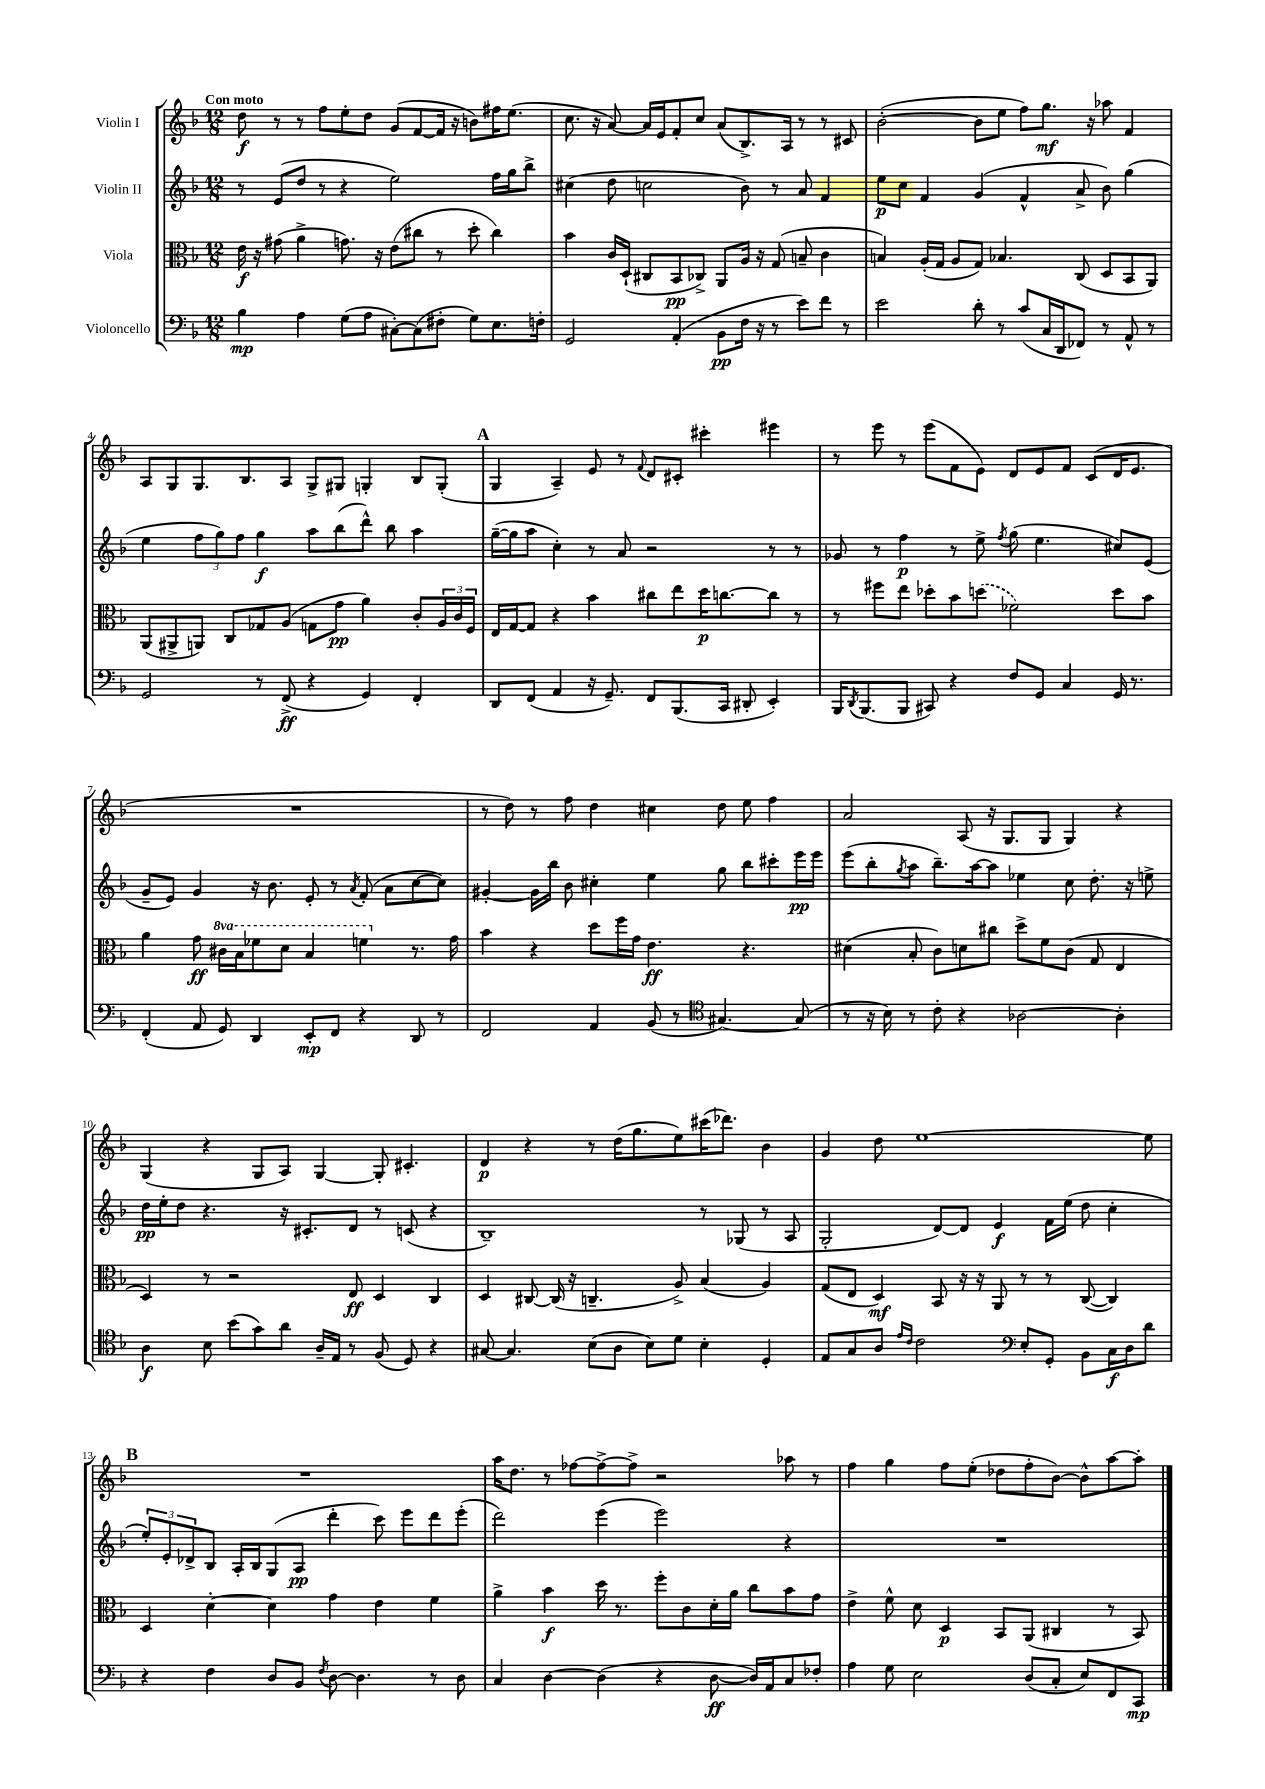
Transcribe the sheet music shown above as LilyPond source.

<<
\new StaffGroup <<
\new Staff = "s0" \with { instrumentName = "Violin I" } {
    \clef treble \key f \major \numericTimeSignature \time 12/8 \tempo "Con moto"
    d''8\f r8 r8 f''8 e''8-. d''8 g'8( f'8~ f'16 r16 b'8) fis''16 e''8.( |
    c''8. r16 a'8~) a'16 e'16 f'8-. c''8 a'8( bes8.->) a16 r8 r8 cis'8 |
    bes'2~-.( bes'8 e''8 f''8) g''8.\mf r16 aes''8 f'4 |
    a8 g8 g8. bes8. a8 g8-> gis8 g4-. bes8 g8-.( |
    \mark \markup { \bold "A" } g4 a4--) e'8 r8 \appoggiatura { f'8 } d'8 cis'8-. cis'''4-. eis'''4 |
    r8 e'''8 r8 e'''8( f'8 e'8) d'8 e'8 f'8 c'8( d'16 e'8. |
    R1. |
    r8 d''8) r8 f''8 d''4 cis''4 d''8 e''8 f''4 |
    a'2 a8( r16 g8. g8 g4) r4 |
    g4( r4 g8 a8) g4~ g8-. cis'4.-. |
    d'4\p r4 r8 d''16( g''8. e''8) cis'''16( des'''8.) bes'4 |
    g'4 d''8 e''1~ e''8 |
    \mark \markup { \bold "B" } R1. |
    a''16 d''8. r8 fes''8~ fes''8~-> fes''8-> r2 aes''8 r8 |
    f''4 g''4 f''8 e''8-.( des''8 f''8-. bes'8~) bes'8-^ a''8~ a''8-. \bar "|." |
}
\new Staff = "s1" \with { instrumentName = "Violin II" } {
    \clef treble \key f \major \numericTimeSignature \time 12/8
    r8 e'8( d''8 r8 r4 e''2) f''16 g''16 bes''8-> |
    cis''4( d''8 c''2 bes'8) r8 a'8 f'4 |
    e''8\p c''8 f'4 g'4( f'4-^ a'8-> bes'8) g''4( |
    e''4 \tuplet 3/2 { f''8 g''8) f''8 } g''4\f a''8 bes''8( d'''8-^) bes''8 a''4 |
    \mark \markup { \bold "A" } g''16~--( g''16 a''8 c''4-.) r8 a'8 r2 r8 r8 |
    ges'8 r8 f''4\p r8 e''8-> \acciaccatura { f''8 } g''8( e''4. cis''8) e'8( |
    g'8-- e'8) g'4 r16 bes'8. e'8-. r8 \acciaccatura { a'8 } f'8-.( a'8 c''8~ c''8) |
    gis'4~-. gis'16 bes''16 bes'8 cis''4-. e''4 g''8 bes''8 cis'''8-. e'''16\pp e'''16 |
    e'''8( bes''8-. \acciaccatura { g''8 } a''8 bes''8.--) a''16~ a''8 ees''4 c''8 d''8.-. r16 e''8-> |
    d''16\pp e''16-. d''8 r4. r16 cis'8.-. d'8 r8 c'8( r4 |
    bes1--) r8 ges8( r8 a8 |
    g2-. d'8~) d'8 e'4\f f'16 e''16( d''8 c''4-. |
    \mark \markup { \bold "B" } \tuplet 3/2 { e''8-.) e'8-. des'8-> } bes8 a16-. bes16 g8( a8\pp d'''4-. c'''8) e'''8 d'''8 e'''8-.( |
    d'''2) e'''4( e'''2) r4 |
    R1. \bar "|." |
}
\new Staff = "s2" \with { instrumentName = "Viola" } {
    \clef alto \key f \major \numericTimeSignature \time 12/8 \set Staff.ottavationMarkups = #ottavation-simple-ordinals
    e'16\f r16 gis'8( a'4-> g'8.) r16 e'8( cis''8 r8 d''8-. cis''4) |
    bes'4 c'16 d16-!( cis8 bes,8\pp ces8->) a,8 a16 r16 g8( b8-- c'4 |
    b4) a16-.( g16 a8 g8) bes4. c8( d8 bes,8 a,8) |
    a,8( ais,8-> a,8) c8 ges8 a8( g8 g'8\pp a'4) c'8-. \tuplet 3/2 { a16 c'16 f16 } |
    \mark \markup { \bold "A" } e16 g16~ g8 r4 bes'4 cis''8 e''8 d''16\p c''8.~ c''8 r8 |
    r8 fis''8 e''8 des''8-. bes'8 \once \slurDashed d''8( fes'2) d''8 bes'8 |
    a'4 g'8\ff \ottava #1 cis''16 bes'16 fes''8 d''8 bes'4 f''4 \ottava #0 r8. g'16 |
    bes'4 r4 d''8 f''16 g'16 e'4.\ff r4. |
    dis'4( bes8-. c'8) d'8 cis''8 d''8-> f'8 c'8( g8 e4 |
    d4) r8 r2 e8\ff d4 c4 |
    d4 cis8~ cis16( r16 c4.-- a8->) bes4( a4) |
    g8( e8 d4\mf) bes,8 r16 r16 a,8 r8 r8 c8~( c4) |
    \mark \markup { \bold "B" } d4 d'4~-. d'4 g'4 e'4 f'4 |
    a'4-> bes'4\f d''16 r8. f''8-. c'8 d'16-. a'16 c''8 bes'8 g'8 |
    e'4-> f'8-^ d'8 d4\p bes,8 a,8( cis4 r8 bes,8) \bar "|." |
}
\new Staff = "s3" \with { instrumentName = "Violoncello" } {
    \clef bass \key f \major \numericTimeSignature \time 12/8
    bes4\mp a4 g8( a8 cis8~-.) cis8( fis8-. g8) e8. f16-. |
    g,2 a,4-.( bes,8\pp f16 r16 r8 e'8) f'8 r8 |
    e'2 d'8-. r8 c'8( c16 d,16 fes,8) r8 a,8-^ r8 |
    g,2 r8 f,8->\ff( r4 g,4) f,4-. |
    \mark \markup { \bold "A" } d,8 f,8( a,4 r16 g,8.--) f,8 bes,,8.( c,16 dis,8-. e,4-.) |
    bes,,16 \acciaccatura { d,8 } bes,,8.( bes,,8 cis,8) r4 f8 g,8 c4 g,16 r8. |
    f,4-.( a,8 g,8) d,4 e,8-.\mp f,8 r4 d,8 r8 |
    f,2 a,4 bes,8( r8 \clef tenor gis4.~) gis8( |
    r8 r16 bes16) r8 c'8-. r4 aes2~ aes4-. |
    a4\f bes8 bes'8( g'8) a'8 a16-- e16 r8 f8( d8) r4 |
    gis8~ gis4. bes8( a8 bes8) d'8 bes4-. d4-. |
    e8 g8 a8 \grace { e'16 c'16 } c'2 \clef bass e8-. g,8-. bes,8 c16\f d16 d'8 |
    \mark \markup { \bold "B" } r4 f4 d8 bes,8 \acciaccatura { f8 } d8~ d4. r8 d8 |
    c4 d4~ d4( r4 d8~\ff d16) a,16 c8 fes8-. |
    a4 g8 e2 d8( c8-. e8) f,8 c,8\mp \bar "|." |
}
>>
>>
